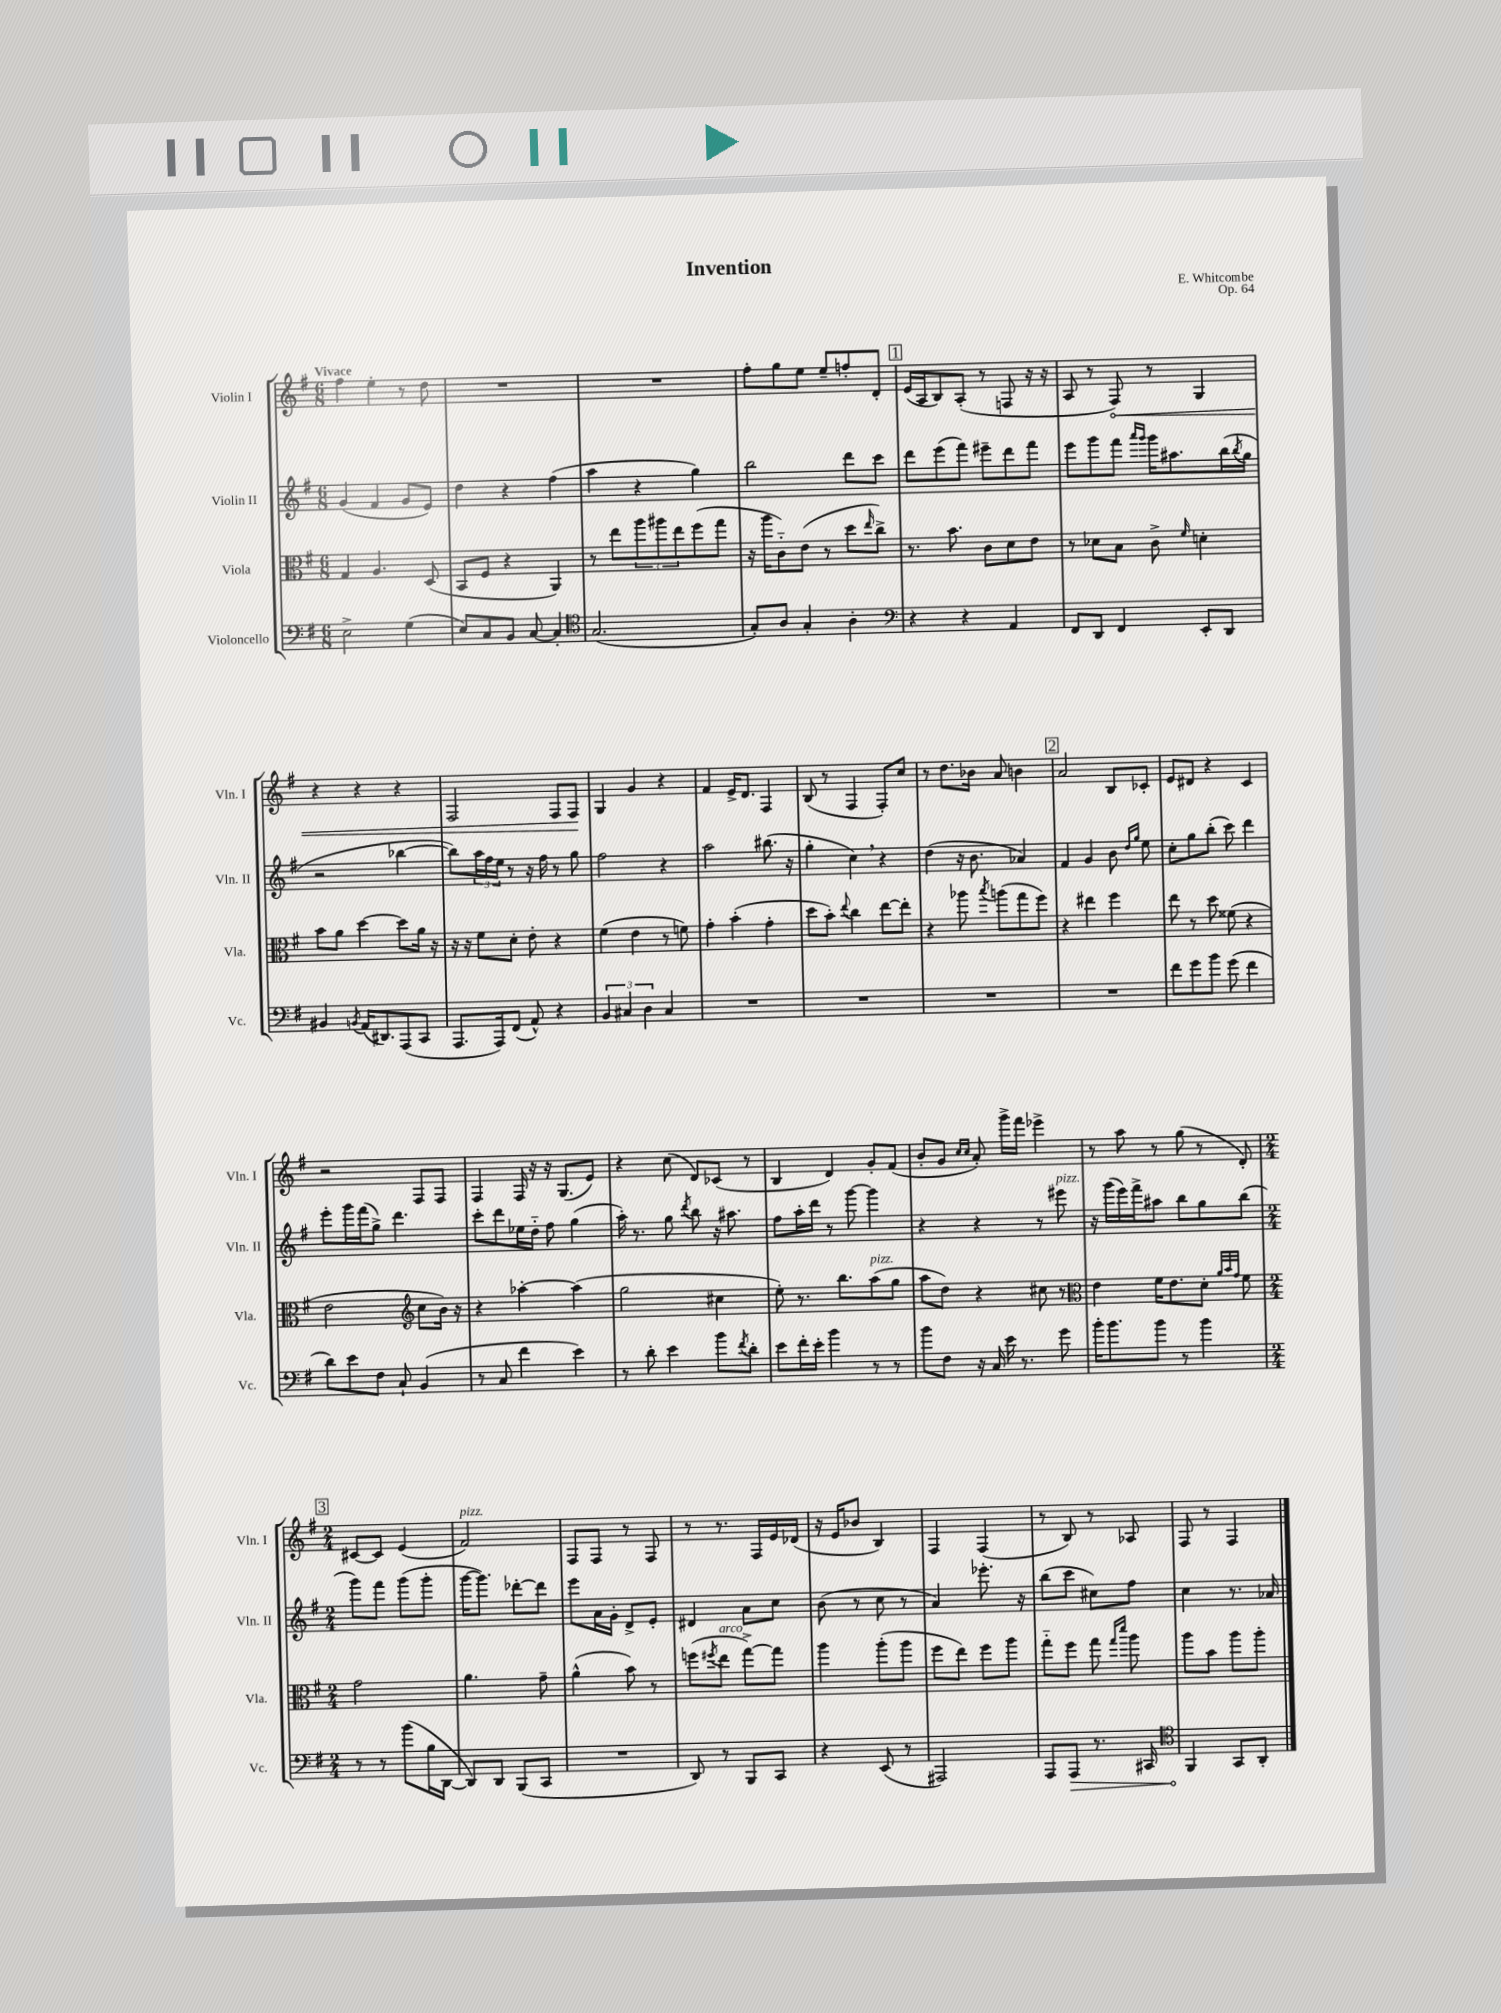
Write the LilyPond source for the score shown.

\header { title = "Invention" composer = "E. Whitcombe" opus = "Op. 64" }
<<
\new StaffGroup <<
\new Staff = "s0" \with { instrumentName = "Violin I" shortInstrumentName = "Vln. I" } {
    \clef treble \key g \major \numericTimeSignature \time 6/8 \tempo "Vivace"
    fis''4 e''4-. r8 d''8 |
    R2. |
    R2. |
    fis''8-. g''8 e''8 e''8-- f''8-. d'8-. |
    \mark \markup { \box "1" } e'16( a16 b8) a8-.( r8 f8 r16 r16 |
    a8 r8 \once \override Hairpin.circled-tip = ##t fis8\<) r8 g4 |
    r4 r4 r4 |
    fis2 fis8 fis8\! |
    g4 g'4 r4 |
    fis'4 e'16-> d'8. fis4 |
    b8( r8 fis4 fis8-.) c''8 |
    r8 d''8. bes'16 a'8 b'4 |
    \mark \markup { \box "2" } a'2 b8 ces'8-. |
    e'8 dis'8 r4 c'4 |
    r2 fis8 fis8 |
    fis4 fis16 r16 r16 g8.( e'8) |
    r4 c''8( d'8) ces'8( r8 |
    b4 d'4) g'8-. fis'8( |
    b'8-. g'8 \grace { c''16 c''16 } a'8-.) g'''16-> fis'''16 ees'''4-> |
    r8 a''8 r8 g''8( r8 d'8-.) |
    \mark \markup { \box "3" } \numericTimeSignature \time 2/4 cis'8~ cis'8 e'4( |
    fis'2^\markup { \italic "pizz." }) |
    fis8 fis8 r8 fis8 |
    r8 r8. fis16 e'16 des'16( |
    r16 e'16 bes'8 b4) |
    fis4 fis4( |
    r8 b8) r8 aes8 |
    fis8 r8 fis4 \bar "|." |
}
\new Staff = "s1" \with { instrumentName = "Violin II" shortInstrumentName = "Vln. II" } {
    \clef treble \key g \major \numericTimeSignature \time 6/8
    g'4( fis'4 g'8 e'8) |
    d''4 r4 fis''4( |
    a''4 r4 g''4) |
    b''2 d'''8 c'''8 |
    \mark \markup { \box "1" } d'''8 e'''8( fis'''8) eis'''8-- d'''8 fis'''8 |
    e'''8 g'''8 fis'''8 \grace { a'''16 g'''16 } g'''16 ais''8. b''16( \acciaccatura { b''8 } g''16 |
    r2 bes''4~ |
    bes''8) \tuplet 3/2 { a''16 fis''16 e''16 } r8 r16 fis''16 r8 g''8 |
    fis''2 r4 |
    a''2 bis''8.( r16 |
    g''4-. c''4) \breathe r4 |
    d''4( r16 b'8. aes'4) |
    \mark \markup { \box "2" } fis'4 g'4 b'8 \grace { d''16 g''16 } e''8 |
    c''8-. g''8 b''8-.( c'''8) d'''4 |
    e'''8-. g'''16 fis'''16( g''8->) d'''4. |
    c'''8-. d'''8 ees''16 d''16-_ fis''8 g''4( |
    a''16-.) r8. g''8 \acciaccatura { d'''8 } b''8 r16 ais''8. |
    fis''8 a''16-. d'''16 r8 g'''8~ g'''4 |
    r4 r4 r8 eis'''8^\markup { \italic "pizz." } |
    r16 g'''16( e'''16) fis'''16-> ais''8 b''8 g''8 b''8( |
    \mark \markup { \box "3" } \numericTimeSignature \time 2/4 g'''8) fis'''8 g'''8( g'''8-. |
    g'''16~ g'''8.) des'''8~-. des'''8 |
    e'''8 a'16 g'16-. d'8-> e'8-. |
    dis'4 a'8 c''8 |
    b'8( r8 c''8 r8 |
    a'4) ees'''8.-. r16 |
    b''8( c'''8 cis''8) fis''8 |
    c''4 r8. aes'16 \bar "|." |
}
\new Staff = "s2" \with { instrumentName = "Viola" shortInstrumentName = "Vla." } {
    \clef alto \key g \major \numericTimeSignature \time 6/8
    g4 a4. d8( |
    b,8 fis8 r4 a,4) |
    r8 e''8 \tuplet 3/2 { a''8 ais''8 e''8 } fis''8( g''8 |
    r16 a''16 c'8-_) e'8( r8 d''8 \grace { e''16 } c''8->) |
    \mark \markup { \box "1" } r8. b'8. c'8 d'8 e'8 |
    r8 des'8 b8 c'8-> \grace { fis'16 } d'4-. |
    b'8 a'8 d''4~ d''8 a'16 r16 |
    r16 r16 fis'8 d'8-. e'8-. r4 |
    fis'4( e'4 r8 f'8) |
    g'4-. b'4-.( g'4-. |
    d''8 b'8-.) \appoggiatura { e''8 } c''4 e''8~ e''8-. |
    r4 aes''8 \acciaccatura { b''8 } a''8( g''8 fis''8) |
    \mark \markup { \box "2" } r4 eis''4 fis''4 |
    e''8 r8 d''8 fisis'8( r4 |
    e'2 \clef treble c''8 b'16) r16 |
    r4 aes''4~-. aes''4( |
    g''2 cis''4 |
    e''8-.) r8. b''8. a''8^\markup { \italic "pizz." }( g''8 |
    a''8 d''8) r4 cis''8 r8 |
    \clef alto e'4 fis'16 e'8. d'8-. \grace { a'32 b'32 g'32 } fis'8 |
    \mark \markup { \box "3" } \numericTimeSignature \time 2/4 g'2 |
    a'4. g'8-- |
    a'4-^( b'8) r8 |
    f''8( \acciaccatura { fis''8 } e''8^\markup { \italic "arco" } g''8~->) g''8 |
    a''4 a''8-.( a''8 |
    fis''8 e''8) fis''8 a''8 |
    g''8-_ fis''8 g''8 \grace { g''16 d'''16 } a''8 |
    a''8 b'8 a''8 a''8-. \bar "|." |
}
\new Staff = "s3" \with { instrumentName = "Violoncello" shortInstrumentName = "Vc." } {
    \clef bass \key g \major \numericTimeSignature \time 6/8
    e2-> g4( |
    e8) c8 b,8 c8~ c4-. |
    \clef tenor g2.( |
    g8-.) a8 g4-. a4-. |
    \mark \markup { \box "1" } \clef bass r4 r4 a,4 |
    fis,8 d,8 fis,4 e,8-. d,8 |
    bis,4 \acciaccatura { b,8 } a,16( dis,8.) a,,8( c,8 |
    a,,8. a,,16) fis,8( a,8-^) r4 |
    \tuplet 3/2 { b,4 cis4 d4 } cis4 |
    R2. |
    R2. |
    R2. |
    \mark \markup { \box "2" } R2. |
    fis'8 g'8 b'8 g'8( fis'4 |
    d'8) e'8 fis8 c8-! b,4( |
    r8 c8 fis'4 e'4) |
    r8 d'8-. e'4 b'8 \acciaccatura { fis'8 } d'8-. |
    e'8 fis'16-. e'16-. b'4 r8 r8 |
    b'8 fis8 r16 c16 e'16 r8. g'8 |
    b'16-. b'8. b'8 r8 b'4 |
    \mark \markup { \box "3" } \numericTimeSignature \time 2/4 r8 r8 b'8( b16 d,16~ |
    d,8) d,8 b,,8( c,8 |
    R2 |
    d,8) r8 b,,8 c,8 |
    r4 e,8( r8 |
    ais,,2) |
    a,,8 \once \override Hairpin.circled-tip = ##t a,,8\> r8. cis,16 |
    \clef tenor fis,4\! g,8 a,8-. \bar "|." |
}
>>
>>
\layout { \context { \Score \remove "Bar_number_engraver" } }
